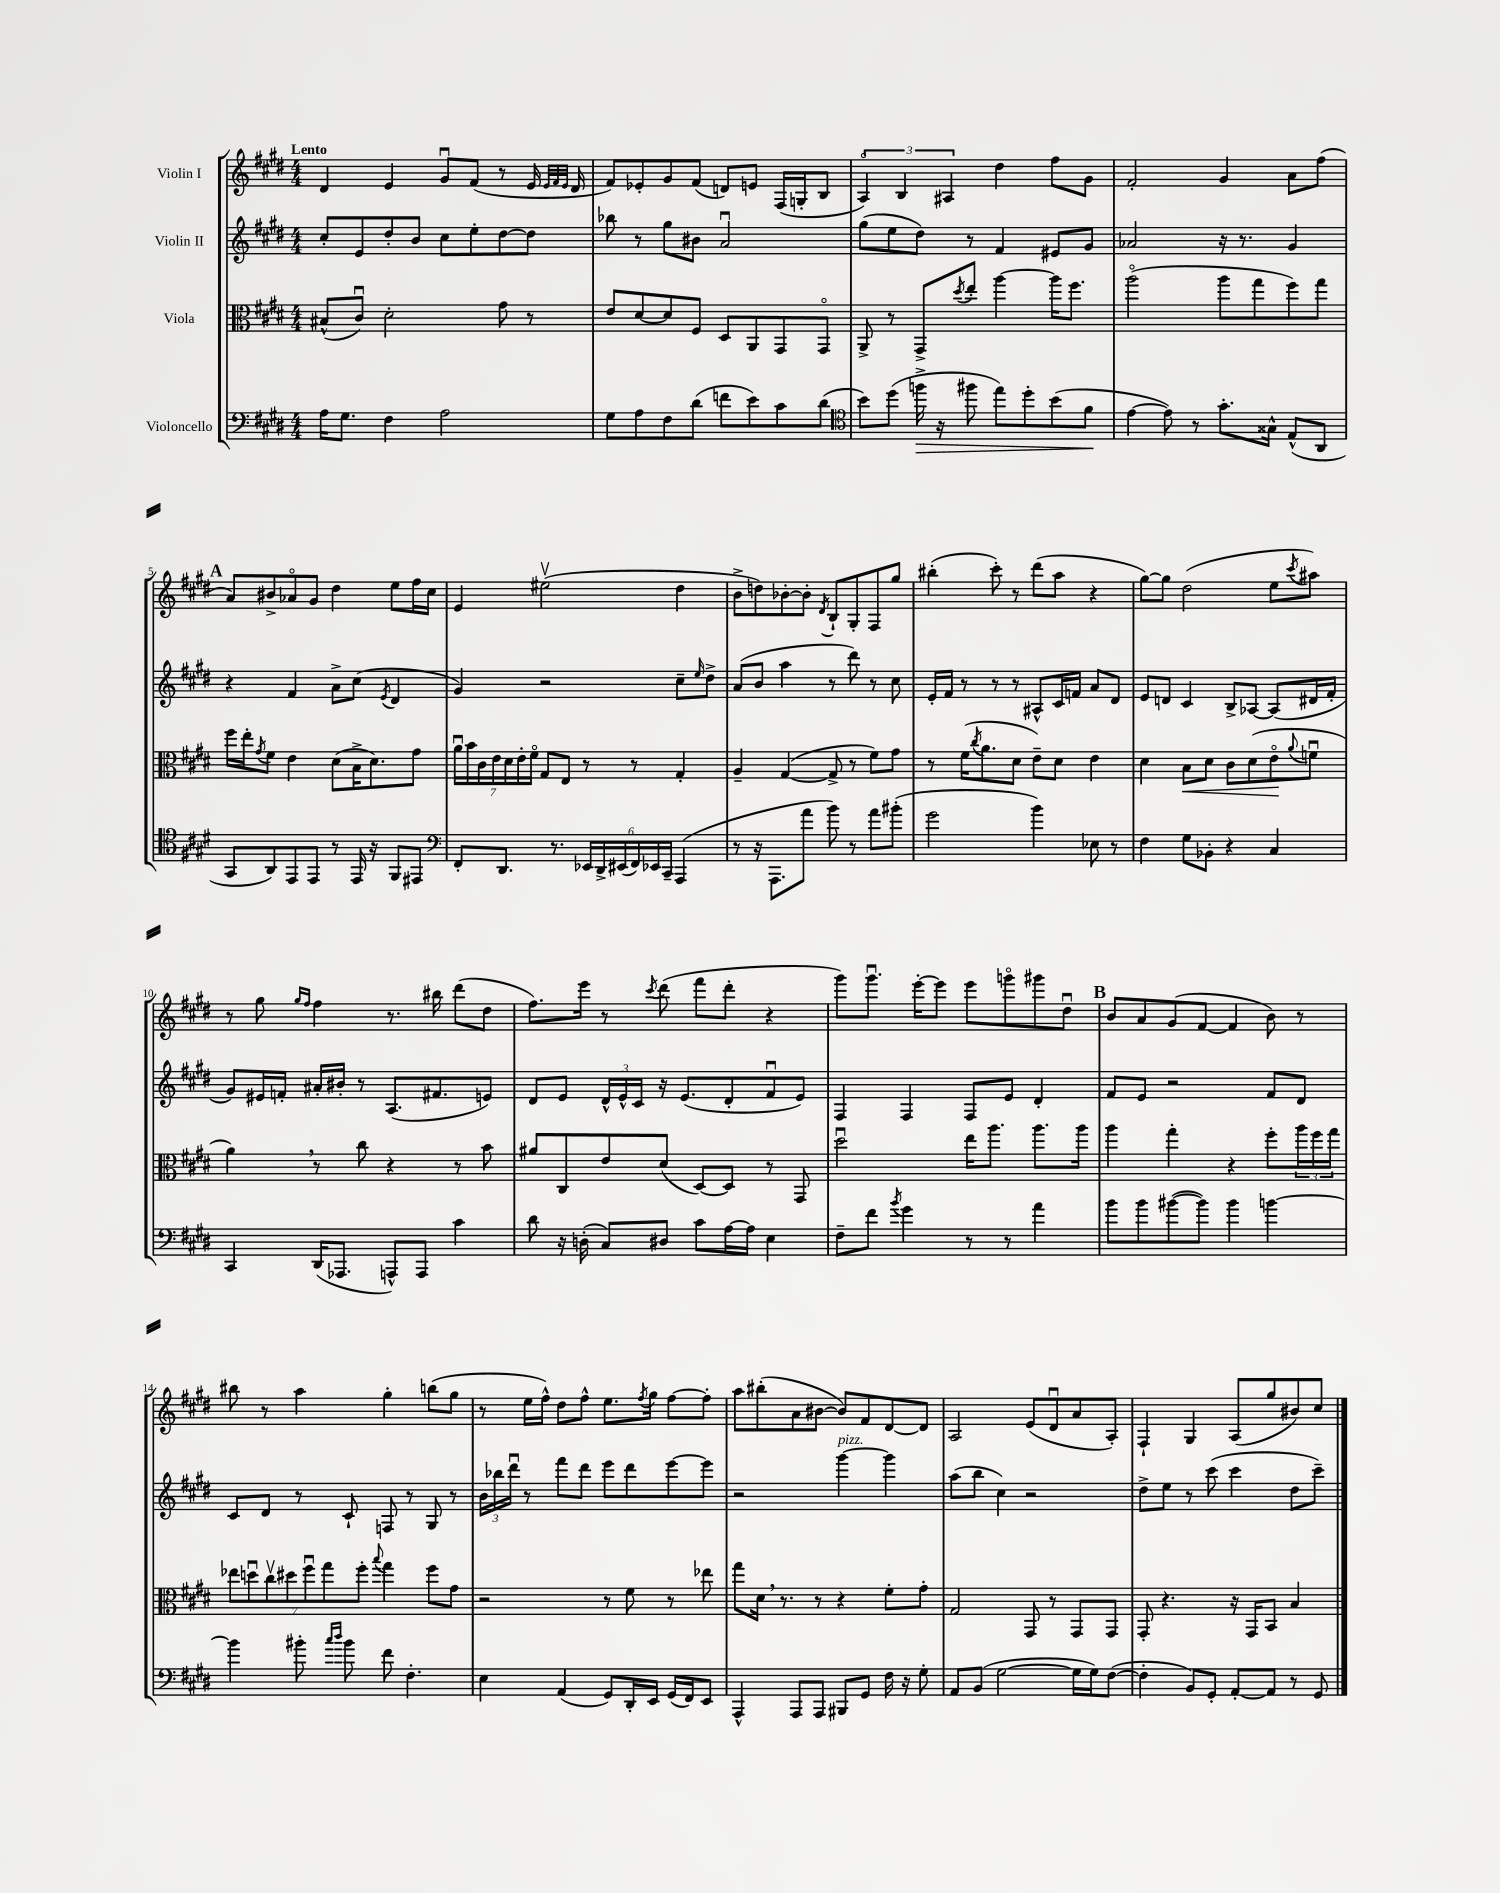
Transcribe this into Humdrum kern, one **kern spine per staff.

**kern	**kern	**kern	**kern
*staff4	*staff3	*staff2	*staff1
*clefF4	*clefC3	*clefG2	*clefG2
*k[f#c#g#d#]	*k[f#c#g#d#]	*k[f#c#g#d#]	*k[f#c#g#d#]
*M4/4	*M4/4	*M4/4	*M4/4
16A	(8B#^^	8cc#'	4d#
8.G#	.	.	.
.	8c#u)	8e	.
4F#	2d#'	8dd#'	4e
.	.	8b	.
2A	.	8cc#	8g#u
.	.	8ee'	(8f#
.	8g#	[8dd#	8r
.	8r	8dd#]	16e
.	.	.	32qqe
.	.	.	32qqf#
.	.	.	32qqe
.	.	.	16d#
=	=	=	=
8G#	8e	8bb-	8f#)
8A	[8d#	8r	8e-'
8F#	8d#]	8gg#	8g#
(8d#	8F#	8b#	(8f#
8f	8D#	2au	8d)
8e)	8AA	.	8e
8c#	8GG#	.	(16F#
.	.	.	16G'
(8d#	8GG#o	.	8B
=	=	=	=
*clefC4	*	*	*
8b)	8AA^	(8gg#	6Ao)
(8dd#	8r	8ee	.
.	.	.	6B
16ff^	8GG#^	8dd#)	.
16r	.	.	.
.	.	.	6A#
.	8qdd#	.	.
8ff#	8ee'	8r	.
8ee)	[4aa	4f#	4dd#
8dd#'	.	.	.
(8b	16aa]	8e#	8ff#
.	8.ff#	.	.
8f#	.	8g#	8g#
=	=	=	=
[4e	(2aao	2a-	2f#'
8e])	.	.	.
8r	.	.	.
8.g#'	8aa	16r	4g#
.	.	8.r	.
.	8gg#	.	.
16G##^^	.	.	.
(8E^^	8ff#)	4g#	8a
8AA	8gg#	.	(8ff#
=	=	=	=
8GG#	16ff#	4r	8a)
.	16ee'	.	.
.	8qg#	.	.
8AA)	8f#	.	8b#^
8EE	4e	4f#	8a-o
8EE	.	.	8g#
8r	(8d#	8a^	4dd#
16EE	16B^	(8cc#	.
16r	8.d#)	.	.
.	.	8qe	.
8FF#	.	4d#	8ee
8EE#	8g#	.	16ff#
.	.	.	16cc#
=	=	=	=
*clefF4	*	*	*
8FF#'	28au	4g#)	4e
.	28b	.	.
.	28c#	.	.
.	28e	.	.
8.DD#	.	.	.
.	28d#	.	.
.	28e'	.	.
.	28f#o	.	.
.	8G#	2r	(2ee#v
8.r	.	.	.
.	8E	.	.
24EE-	8r	.	.
24DD#^	.	.	.
(24EE#	.	.	.
24FF#)	8r	.	.
24EE-	.	.	.
24CC#~	.	.	.
(4AAA	4G#'	8cc#~	4dd#
.	.	16qqee	.
.	.	8dd#^	.
=	=	=	=
8r	4A~	(8a	8b^
16r	.	8b	8dd)
8.AAA	.	.	.
.	([4G#	4aa	[8b-'
8a	.	.	8b-']
.	.	.	8qd#
8b)	8G#^]	8r	8B`
8r	8r	8ddd#)	8G#'
8a	8f#)	8r	8F#
(8b#'	8g#	8cc#	8gg#
=	=	=	=
2g#	8r	16e'	(4bb#'
.	.	16f#	.
.	(16f#	8r	.
.	8qcc#	.	.
.	8.a	.	.
.	.	8r	8ccc#')
.	8d#	8r	8r
4b)	8e~)	8A#^^	(8ddd#
.	8d#	16c#	8aa
.	.	16f	.
8E-	4e	8a	4r
8r	.	8d#	.
=	=	=	=
4F#	4d#	8e	[8gg#)
.	.	8d	8gg#]
8G#	8B	4c#	(2dd#
8BB-'	8d#	.	.
4r	8c#	8B^	.
.	(8d#	[8A-	.
4C#	8eo	(8A-]	8ee
.	8qqa	.	8qccc#
.	8fu	16d#	8aa#)
.	.	16f#'	.
=	=	=	=
4CC#	4a)	8g#)	8r
.	.	16e#	8gg#
.	.	16f'	.
.	.	.	16qqgg#
.	.	.	16qqff#
(16DD#	8r	16a#'	4ff#
8.AAA-	.	16b#'	.
.	8cc#	8r	.
8AAA^^)	4r	(8.A	8.r
8AAA	.	.	.
.	.	8.f#	16bb#
4c#	8r	.	(8ddd#
.	8b	8e)	8dd#
=	=	=	=
8d#	8a#	8d#	8.ff#)
16r	8C#	8e	.
(16D'	.	.	16eee
8C#)	8e	24d#^^	8r
.	.	24e^^	.
.	.	24c#	.
.	.	.	8qccc#
8D#	(8d#	16r	(8ddd#
.	.	(8.e	.
8c#	[8D#)	.	8fff#
[16A	8D#]	8d#'	8ddd#'
16A]	.	.	.
4E	8r	8f#u	4r
.	8GG#	8e)	.
=	=	=	=
8F#~	2dd#u	4F#	8ggg#)
8f#	.	.	8.ggg#u
8qb	.	.	.
4g#	.	4F#	.
.	.	.	[16eee'
.	.	.	8eee]
8r	16ee	8F#	8eee
.	8.aa	.	.
8r	.	8e	8gggo
4a	8.aa	4d#'	8ggg#
.	.	.	8dd#u
.	16aa	.	.
=	=	=	=
8b	4aa	8f#	8b
8b	.	8e	8a
([8b#	4gg#'	2r	(8g#
8b#])	.	.	[8f#
4b#	4r	.	4f#]
[4b	8ff#'	8f#	8b)
.	24aa	8d#	8r
.	24ff#	.	.
.	24gg#	.	.
=	=	=	=
4b]	14ee-	8c#	8bb#
.	14ddu	.	.
.	.	8d#	8r
.	14cc#v	.	.
.	14dd#	.	.
8b#'	.	8r	4aa
.	14ff#u	.	.
.	14gg#	.	.
16qqcc#	.	.	.
16qqdd#	.	.	.
8b#	.	8c#`	.
.	14ff#'	.	.
.	8qqbb	.	.
8f#	4gg#	8F	4gg#'
4.F#'	.	8r	.
.	8ff#	8G#	(8bb
.	8g#	8r	8gg#
=	=	=	=
4E	2r	24b	8r
.	.	24bb-	.
.	.	24ddd#u	.
.	.	8r	16ee
.	.	.	16ff#^^)
(4AA	.	8fff#	8dd#
.	.	8ddd#	8ff#^^
8GG#)	8r	8eee	8.ee
16DD#'	8f#	8ddd#	.
.	.	.	8qff#
16EE	.	.	16gg#
(16GG#	8r	[8eee	[8ff#
16FF#)	.	.	.
8EE	8ee-	8eee]	8ff#']
=	=	=	=
4AAA^^	8gg#	2r	8aa
.	16d#	.	(8bb#'
.	8.r	.	.
8AAA	.	.	8a
8AAA	8r	.	[8b#
8BBB#	4r	[4ggg#	8b#])
8GG#	.	.	8f#
16F#	8f#'	4ggg#]	[8d#
16r	.	.	.
8G#'	8g#'	.	8d#]
=	=	=	=
8AA	2G#	(8aa	2A
(8BB	.	8bb	.
[2G#	.	4cc#)	.
.	8GG#	2r	(8e
.	8r	.	8d#u
16G#]	8GG#	.	8a
16G#)	.	.	.
([8F#	8GG#	.	8A')
=	=	=	=
4F#']	8GG#'	8dd#^	4F#`
.	4.r	8ee	.
8BB)	.	8r	4G#
8GG#'	.	(8ccc#	.
[8AA'	16r	4ccc#	(8A
.	16GG#	.	.
8AA]	8BB	.	8gg#
8r	4B	8dd#	8b#)
8GG#	.	8ccc#~)	8cc#
==	==	==	==
*-	*-	*-	*-
